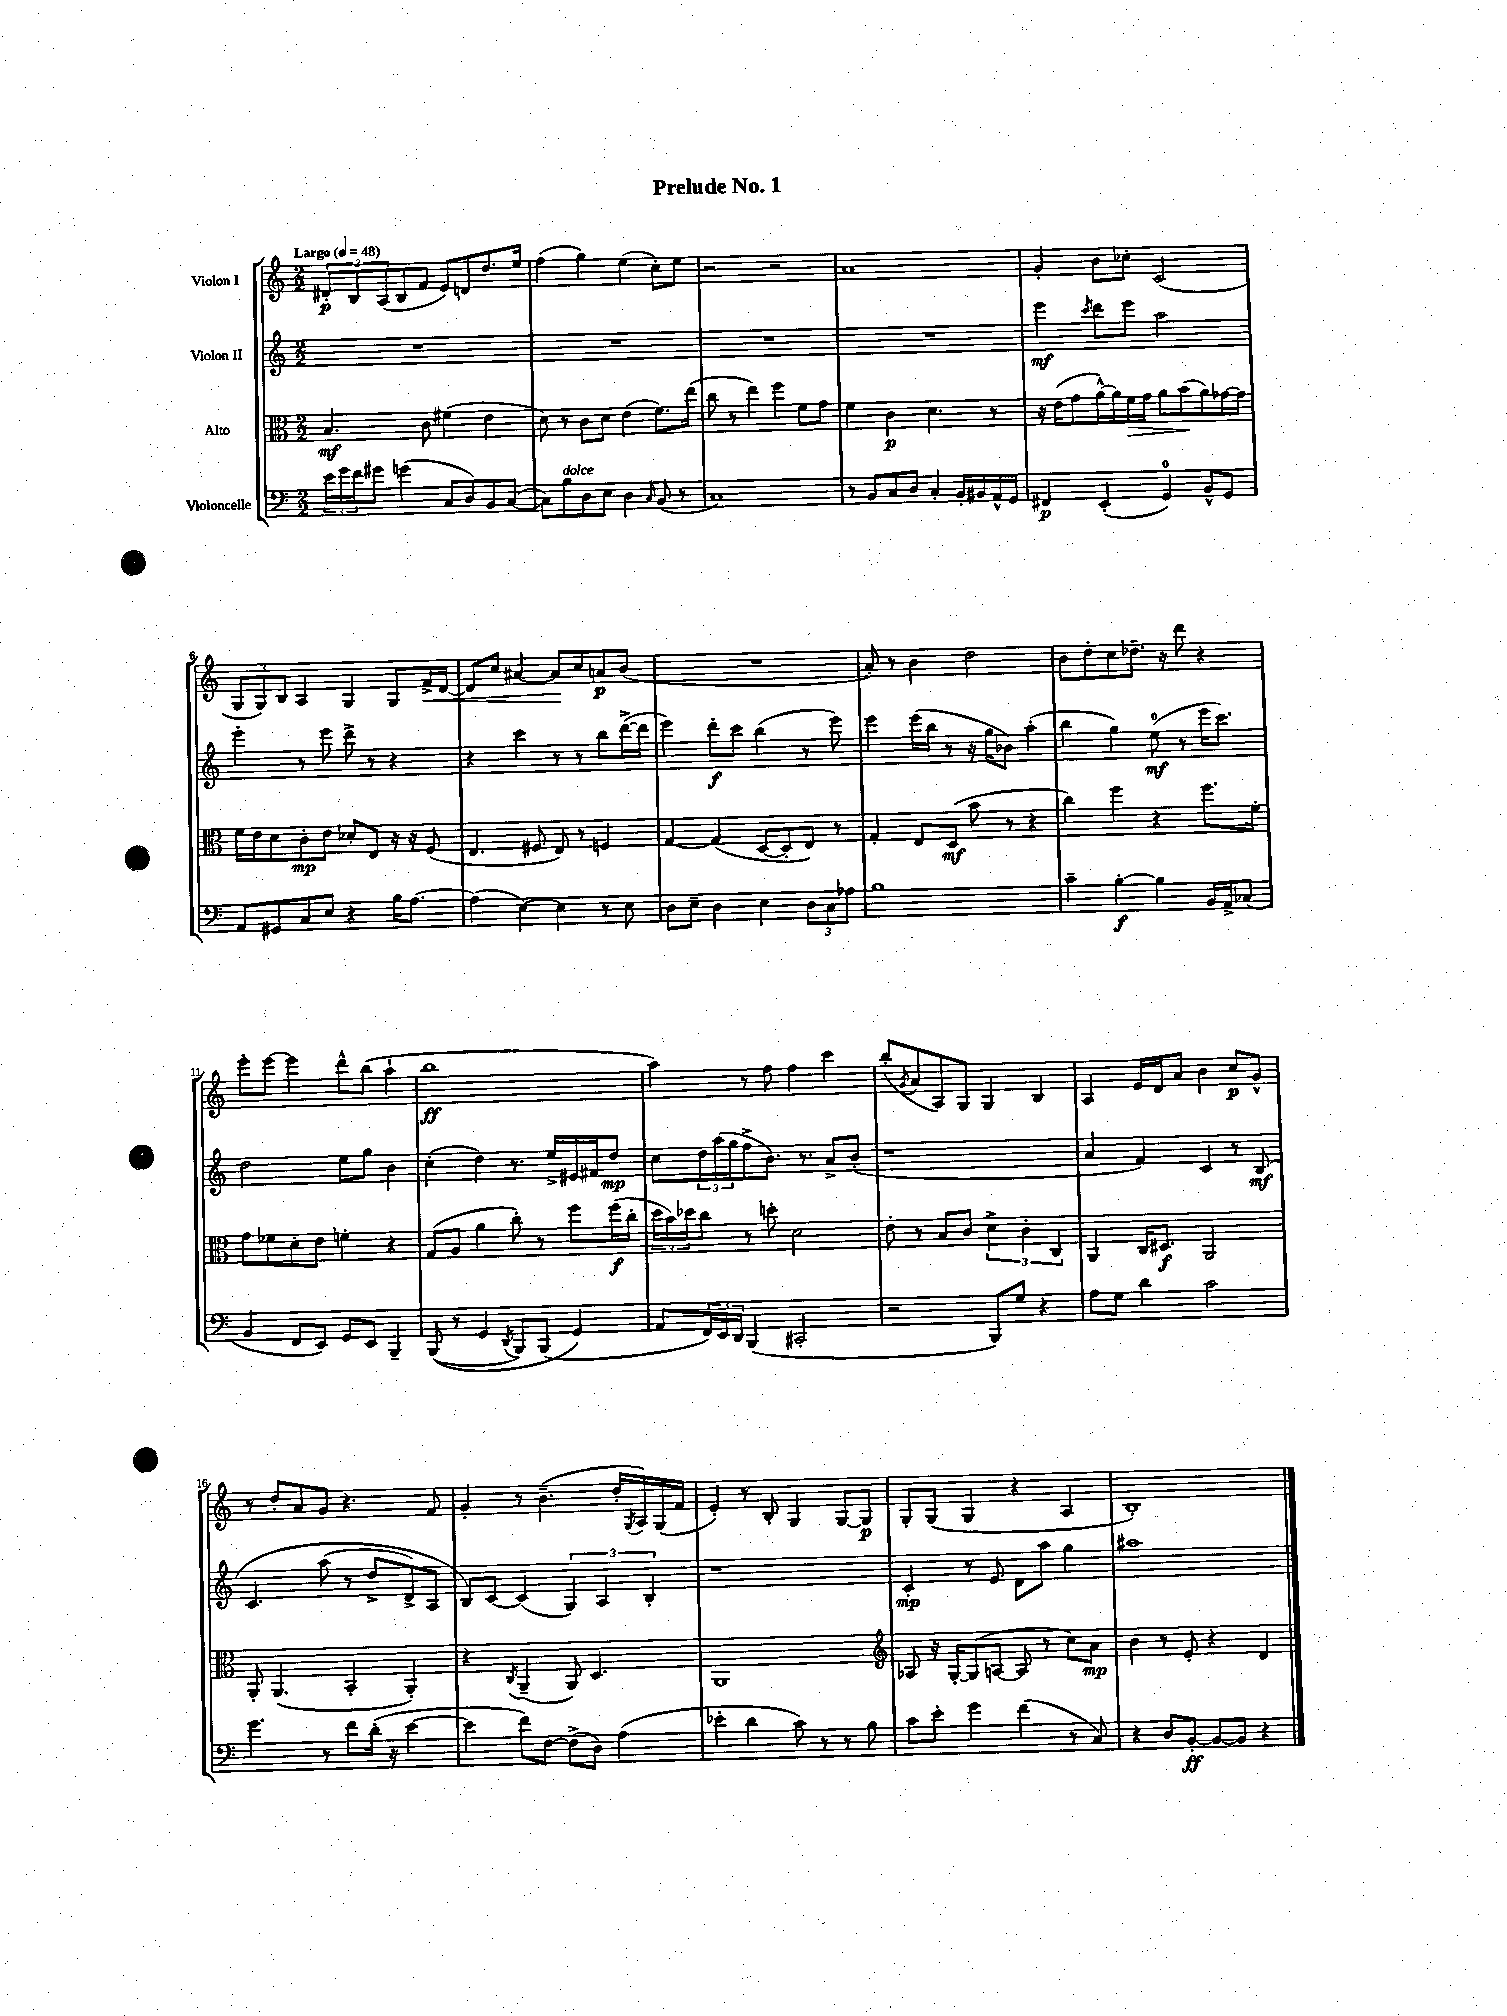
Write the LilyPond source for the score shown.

\header { title = "Prelude No. 1" }
<<
\new StaffGroup <<
\new Staff = "s0" \with { instrumentName = "Violon I" } {
    \clef treble \key c \major \numericTimeSignature \time 2/2 \tempo "Largo" 4 = 48
    \tuplet 3/2 { dis'8-.\p b8 a8( } b8 f'8 e'8) d'8 d''8. e''16 |
    f''4( g''4) e''4( c''8-.) e''8 |
    r2 r2 |
    a'1 |
    g'4-. b'8 ces''8-. c'2( |
    \tuplet 3/2 { g8 g8) b8 } a4 g4 g8 f'16->\< d'16~ |
    d'8 c''8 ais'4~ ais'8\! c''8 a'8\p b'8( |
    R1 |
    a'8-.) r8 b'4 d''2 |
    b'8 d''8-. c''8 des''8.-- r16 d'''8 r4 |
    e'''8-. e'''8~ e'''4 d'''8-^ b''8( a''4-! |
    b''1\ff |
    a''4) r8 f''8 f''4 c'''4 |
    b''8-.( \acciaccatura { g'8 } a'8 a8) g8 g4 b4 |
    a4 e'16 d'16 a'8 b'4 c''8\p g'8-^ |
    r8 d''8-. a'8 g'8 r4. f'8 |
    g'4-. r8 b'4.--( d''16-. \acciaccatura { g8 } a16) g16( f'16 |
    e'4-.) r8 b8-. g4 g8~ g8\p |
    g8-. g8( g4 r4 a4 |
    b1-.) \bar "|." |
}
\new Staff = "s1" \with { instrumentName = "Violon II" } {
    \clef treble \key c \major \numericTimeSignature \time 2/2
    R1 |
    R1 |
    R1 |
    R1 |
    e'''4\mf \acciaccatura { c'''8 } d'''8 e'''8 a''2 |
    e'''4-. r8 e'''8 d'''8-> r8 r4 |
    r4 c'''4 r8 r8 b''8 d'''16~->( d'''16 |
    e'''4) d'''8-.\f c'''8 b''4( r8 e'''8) |
    e'''4 e'''16( b''16 r8 r16 g''16 bes'8) a''4-.( |
    b''4 g''4) e''8-0\mf( r8 e'''16 c'''8.) |
    d''2 e''8 g''8 b'4 |
    c''4-.( d''4) r8. e''16-> eis'16 fis'16 d''8\mp |
    c''8 \tuplet 3/2 { d''16 a''16( g''16 } f''8-> b'8.) r8. a'8-> b'8-.( |
    r1 |
    a'4 f'4) c'4 r8 b8\mf\( |
    c'4. a''8( r8 d''8-> d'8->) a8 |
    b8\) c'8~ c'4( \tuplet 3/2 { g4) a4 b4-. } |
    r1 |
    c'4-.\mp r8 e'8 d'8 a''8 g''4 |
    ais''1 \bar "|." |
}
\new Staff = "s2" \with { instrumentName = "Alto" } {
    \clef alto \key c \major \numericTimeSignature \time 2/2
    b4.\mf c'8 fis'4( e'4 |
    d'8) r8 c'8 d'8 e'4( f'8.) e''16( |
    c''8 r8 e''4) f''4 f'8 g'8 |
    f'4 c'4\p d'4. r8 |
    r16 e'16( g'8 a'16~-^) a'16 f'16\> g'16 a'8 b'8\!( a'8) ges'16~ ges'16 |
    f'16 e'16 d'8 c'8-.\mp e'8 des'8-. e8 r16 r16 f8( |
    e4. fis8 e8) r8 f4 |
    g4~ g4( d8~ d8-. e8) r8 |
    g4-. e8 d8\mf( b'8 r8 r4 |
    c''4) f''4 r4 f''8. f'16-. |
    g'8 fes'8 d'8-. e'8 f'4-. r4 |
    g8( a8 a'4 c''8-.) r8 f''8 f''16\f( c''16-. |
    \tuplet 3/2 { d''16 b'16) des''16 } c''8 r8 d''8-. d'2 |
    e'8-. r8 b8 c'8 \tuplet 3/2 { d'4-> c'4-. c4 } |
    a,4 c16 dis8.\f a,2 |
    a,8-. a,4.( b,4-. a,4-.) |
    r4 \acciaccatura { c8 } a,4--( a,8) d4. |
    a,1 |
    \clef treble aes8 r16 g16~-. g8( a8~ a8 r8 c''8) a'8\mp |
    b'4 r8 e'8-. r4 d'4 \bar "|." |
}
\new Staff = "s3" \with { instrumentName = "Violoncelle" } {
    \clef bass \key c \major \numericTimeSignature \time 2/2
    \tuplet 3/2 { e'16 g'16 f'16 } gis'8 g'4( c8 d8) b,8 c8~( |
    c8) b8^\markup { \italic "dolce" } d8 e8 d4 \grace { c16 } b,8( r8 |
    c1) |
    r8 b,8 c8 d8 c4-. b,16-. bis,16 a,16-^ g,16 |
    fis,4\p e,4-.( g,4-0) b,8-^ g,8 |
    a,8 gis,8 c8 e8 r4 b16 a8.~ |
    a4( e4~) e4 r8 e8 |
    d8 e8-- d4 e4 \tuplet 3/2 { d8 c8 aes8 } |
    b1 |
    c'4-- b4~-.\f b4 b,16 a,16-> ces8( |
    b,4 f,8 e,8) g,8 e,8 b,,4-- |
    b,,8(\( r8 g,4 \acciaccatura { d,8 } b,,8) b,,8( g,4\) |
    a,8 \tuplet 3/2 { f,16) e,16 d,16 } b,,4( cis,2-. |
    r2 b,,8) g8 r4 |
    a8 g8 d'4 c'2 |
    g'4. r8 f'8 d'16-.( r16 e'4~ |
    e'4 f'8) f8~ f8->( d8) a4( |
    ees'4-. d'4 c'8) r8 r8 b8 |
    c'8 e'8-. g'4 f'4( r8 c8) |
    r4 d8 b,8~-.\ff b,8~ b,8 r4 \bar "|." |
}
>>
>>
